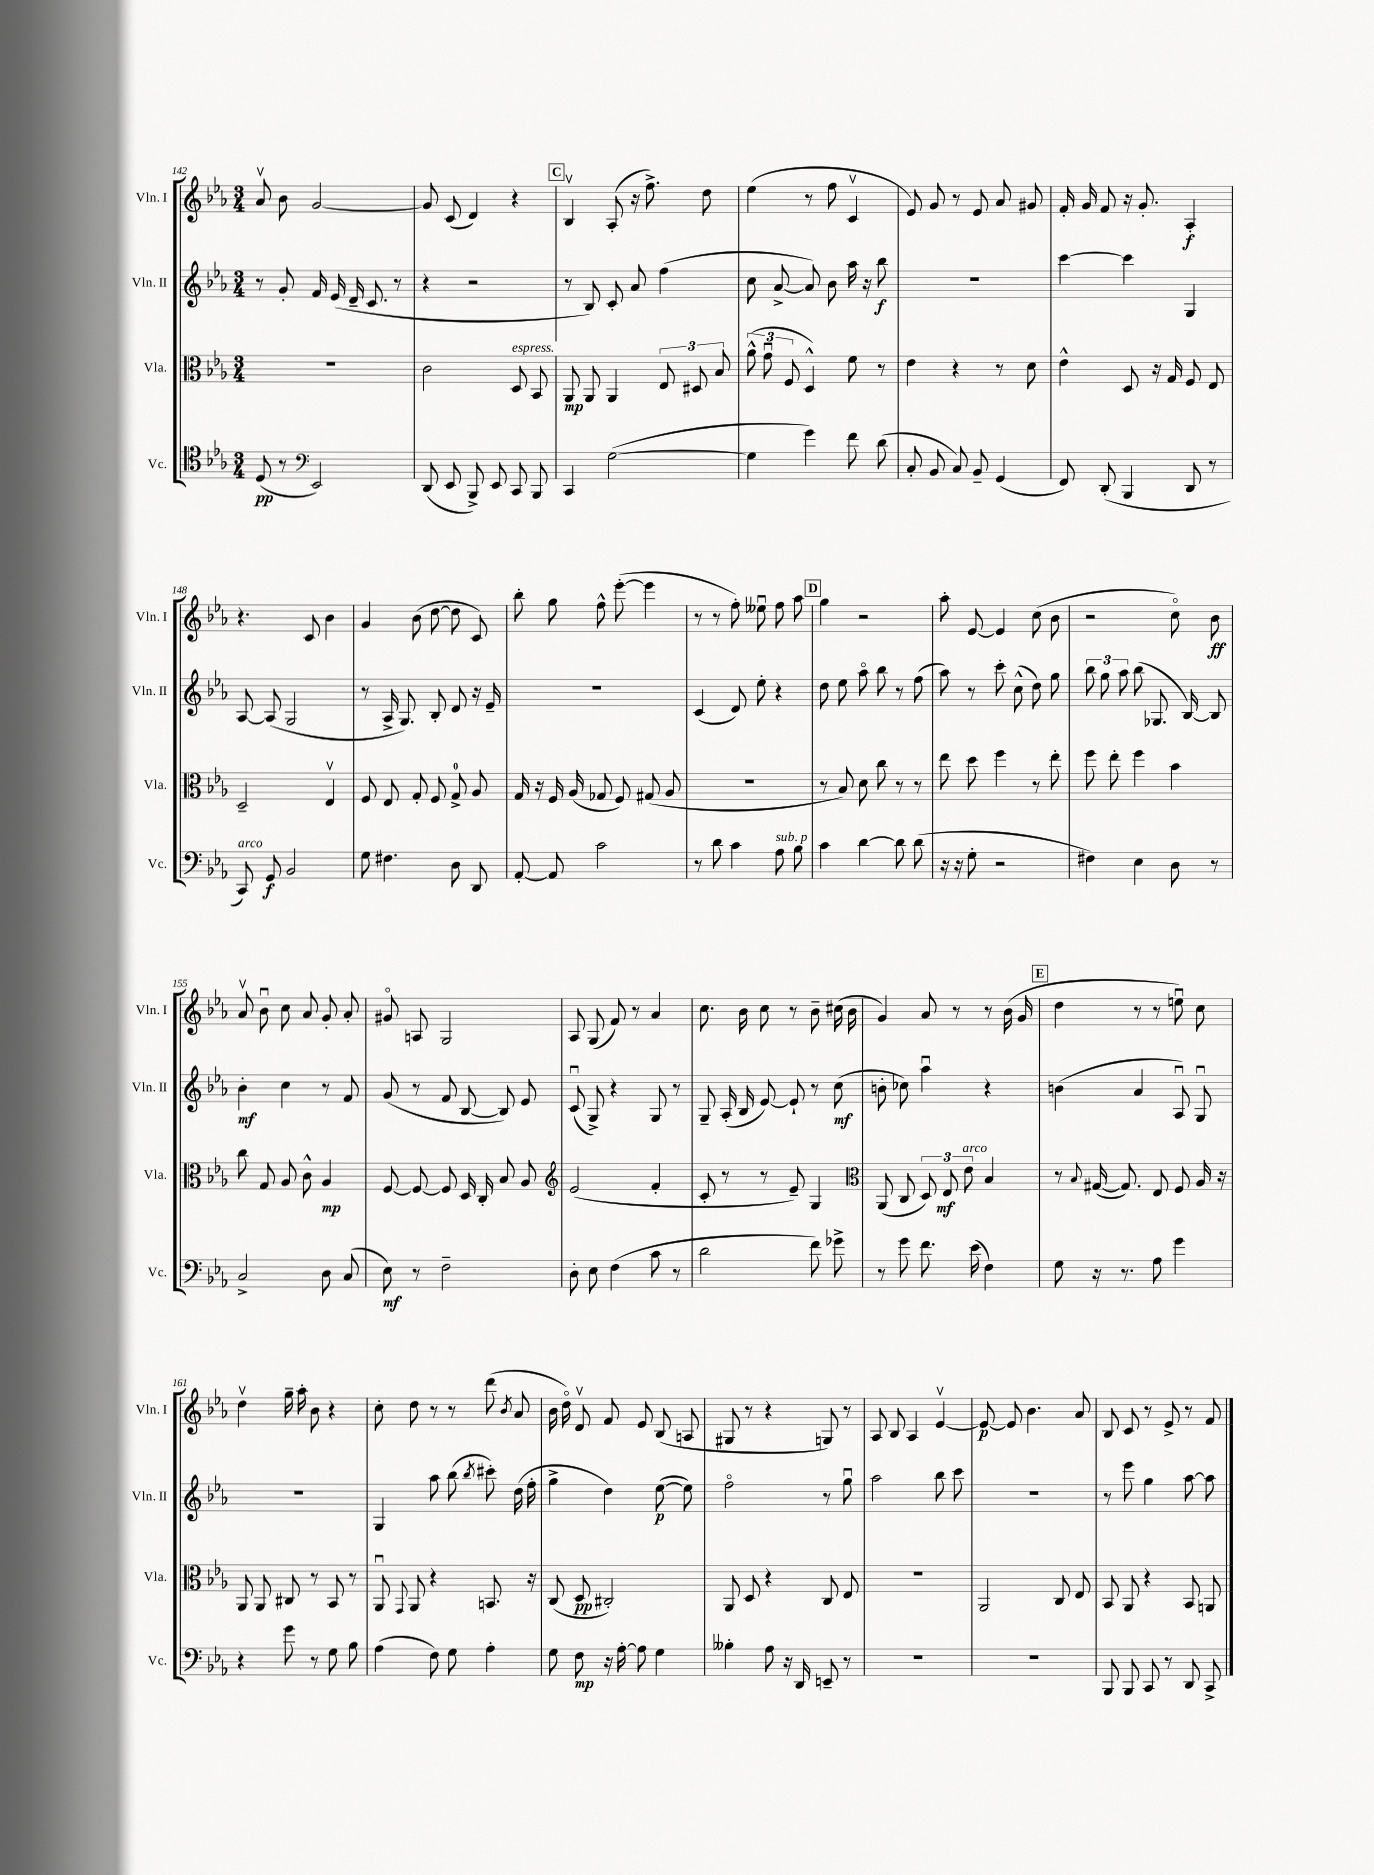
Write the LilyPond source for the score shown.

<<
\new StaffGroup <<
\new Staff = "s0" \with { instrumentName = "Vln. I" shortInstrumentName = "Vln. I" } {
    \clef treble \key ees \major \numericTimeSignature \time 3/4
    \autoBeamOff aes'8\upbow bes'8 g'2~ |
    g'8 c'8( d'4) r4 |
    \mark \markup { \box "C" } bes4\upbow aes8-.( r16 f''8.->) d''8 |
    ees''4( r8 f''8 c'4\upbow |
    ees'8) g'8 r8 ees'8 aes'8 gis'8 |
    f'16-. g'16 f'8 r16 g'8.-. aes4-.\f |
    r4. c'8 bes'4 |
    g'4 bes'8( d''8~ d''8 c'8) |
    bes''8-. g''8 f''8-^ ees'''8~-.( ees'''4 |
    r8 r8 f''8-.) eeses''8\downbow f''8 aes''8 |
    \mark \markup { \box "D" } g''4 r2 |
    aes''8-. ees'8~ ees'4 c''8( bes'8 |
    r2 c''8\flageolet) bes'8\ff |
    aes'8\upbow bes'8\downbow c''8 aes'8 g'8-. aes'8-. |
    gis'8\flageolet a8 g2 |
    aes8 g8( f'8) r8 aes'4 |
    c''8. bes'16 c''8 r8 bes'8-- cis''16( bes'16 |
    g'4) aes'8 r8 r8 bes'16( g'16 |
    \mark \markup { \box "E" } d''4 r8 r8 e''8\downbow) c''8 |
    d''4\upbow g''16-- aes''16-. bes'8 r4 |
    c''8-. d''8 r8 r8 d'''8( \acciaccatura { bes'8 } aes'8 |
    bes'16 d''16\flageolet) d'8\upbow f'8 ees'8 bes8( a8 |
    gis8 r8 r4 g8) r8 |
    aes8 bes8 aes4 ees'4~\upbow |
    ees'8~\p ees'8 bes'4. aes'8 |
    bes8 c'8 r8 ees'8-> r8 f'8 \bar "|." |
}
\new Staff = "s1" \with { instrumentName = "Vln. II" shortInstrumentName = "Vln. II" } {
    \clef treble \key ees \major \numericTimeSignature \time 3/4
    \autoBeamOff r8 g'8-. f'16 ees'16( d'16-- c'8. r8 |
    r4 r2 |
    \mark \markup { \box "C" } r8 bes8) c'8-. aes'8 f''4( |
    c''8 aes'8~-> aes'8) bes'8 aes''16 r16 bes''8\f |
    R2. |
    c'''4~ c'''4 g4 |
    aes8~ aes8( g2 |
    r8 aes16-> g8.) bes8-. d'8 r16 ees'16-- |
    R2. |
    c'4( d'8) ees''8-. r4 |
    \mark \markup { \box "D" } d''8 ees''8 aes''8\flageolet bes''8 r8 f''8( |
    aes''8) r8 c'''8-. c''8-^( d''8) g''8 |
    \tuplet 3/2 { bes''8 g''8 aes''8 } bes''8( ges8. bes16~) bes8 |
    bes'4-.\mf c''4 r8 f'8 |
    g'8( r8 f'8 bes8~ bes8) ees'8 |
    c'8\downbow( g8->) r4 g8 r8 |
    g8-- aes16-.( bes16 ees'8~) ees'8-! r8 c''8\mf( |
    b'8-. ces''8) aes''4\downbow r4 |
    \mark \markup { \box "E" } b'4( aes'4 aes8\downbow) g8\downbow |
    R2. |
    g4 aes''8 bes''8( \acciaccatura { bes''8 } cis'''8-.) d''16( f''16-. |
    g''4-> d''4) ees''8~\p( ees''8) |
    f''2\flageolet r8 g''8\downbow |
    aes''2 bes''8 c'''8 |
    R2. |
    r8 ees'''8 g''4 aes''8~ aes''8 \bar "|." |
}
\new Staff = "s2" \with { instrumentName = "Vla." shortInstrumentName = "Vla." } {
    \clef alto \key ees \major \numericTimeSignature \time 3/4
    \autoBeamOff R2. |
    c'2 d8^\markup { \italic "espress." } bes,8 |
    \mark \markup { \box "C" } aes,8\mp aes,8 aes,4 \tuplet 3/2 { ees8 dis8 bes8 } |
    \tuplet 3/2 { aes'8-^( g'8\downbow f8 } d4-^) f'8 r8 |
    ees'4 r4 r8 d'8 |
    ees'4-^ d8 r16 g16 f8 ees8 |
    d2-- ees4\upbow |
    f8 ees8 g8-. f8 g8-0-> aes8 |
    g16 r16 f16 aes16( ges8 f8) gis8( aes8 |
    R2. |
    \mark \markup { \box "D" } r8 bes8) d'8 c''8 r8 r8 |
    ees''8 d''8 f''4 r8 ees''8-. |
    f''8 ees''8-. f''4 bes'4 |
    c''8 g8 aes8 c'8-^ aes4\mp |
    f8~ f8~ f8 d16 c16-. bes8 aes8 |
    \clef treble ees'2( f'4-. |
    c'8-. r8 r8 ees'8--) g4 |
    \clef alto aes,8( c8 \tuplet 3/2 { d8) ees8\mf ees'8^\markup { \italic "arco" } } bes4 |
    \mark \markup { \box "E" } r8 \appoggiatura { bes8 } gis16~( gis8.) ees8 f8 aes16 r16 |
    aes,8 aes,8 cis8 r8 bes,8 r8 |
    aes,8\downbow \appoggiatura { g,8 } aes,8 r4 b,8. r16 |
    c8( d8\pp cis2-.) |
    aes,8 d8 r4 c8 ees8 |
    R2. |
    aes,2 c8 ees8 |
    bes,8 aes,8 r4 bes,8 a,8 \bar "|." |
}
\new Staff = "s3" \with { instrumentName = "Vc." shortInstrumentName = "Vc." } {
    \clef tenor \key ees \major \numericTimeSignature \time 3/4
    \autoBeamOff d8\pp( r8 \clef bass ees,2) |
    d,8( ees,8 bes,,8->) ees,8 c,8 bes,,8 |
    \mark \markup { \box "C" } c,4 g2~( |
    g4 g'4) f'8 d'8( |
    c8-. bes,8 c8) bes,8-- g,4( |
    f,8) d,8-.( bes,,4 d,8 r8 |
    c,8^\markup { \italic "arco" }) g,8\f bes,2 |
    g8 fis4. d8 d,8 |
    aes,8~-. aes,8 c'2 |
    r8 d'8 c'4 aes8^\markup { \italic "sub. p" } bes8 |
    \mark \markup { \box "D" } c'4 d'4~ d'8 d'8( |
    r16 r16 g8-. r2 |
    fis4) ees4 d8 r8 |
    c2-> d8 c8( |
    ees8\mf) r8 f2-- |
    d8-. ees8 f4( c'8 r8 |
    d'2 f'8) ges'8-> |
    r8 g'8 f'8. ees'16( f4) |
    \mark \markup { \box "E" } g8 r16 r8. aes8 g'4 |
    r4 g'8 r8 g8 bes8 |
    aes4( f8) g8 aes4-. |
    g8 f8\mp r16 aes16~-. aes8 g4 |
    beses4-. aes8 r16 d,16 e,8-- r8 |
    R2. |
    R2. |
    bes,,8 bes,,8 c,8 r8 d,8 c,8-> \bar "|." |
}
>>
>>
\layout { \context { \Score currentBarNumber = #142 } }
